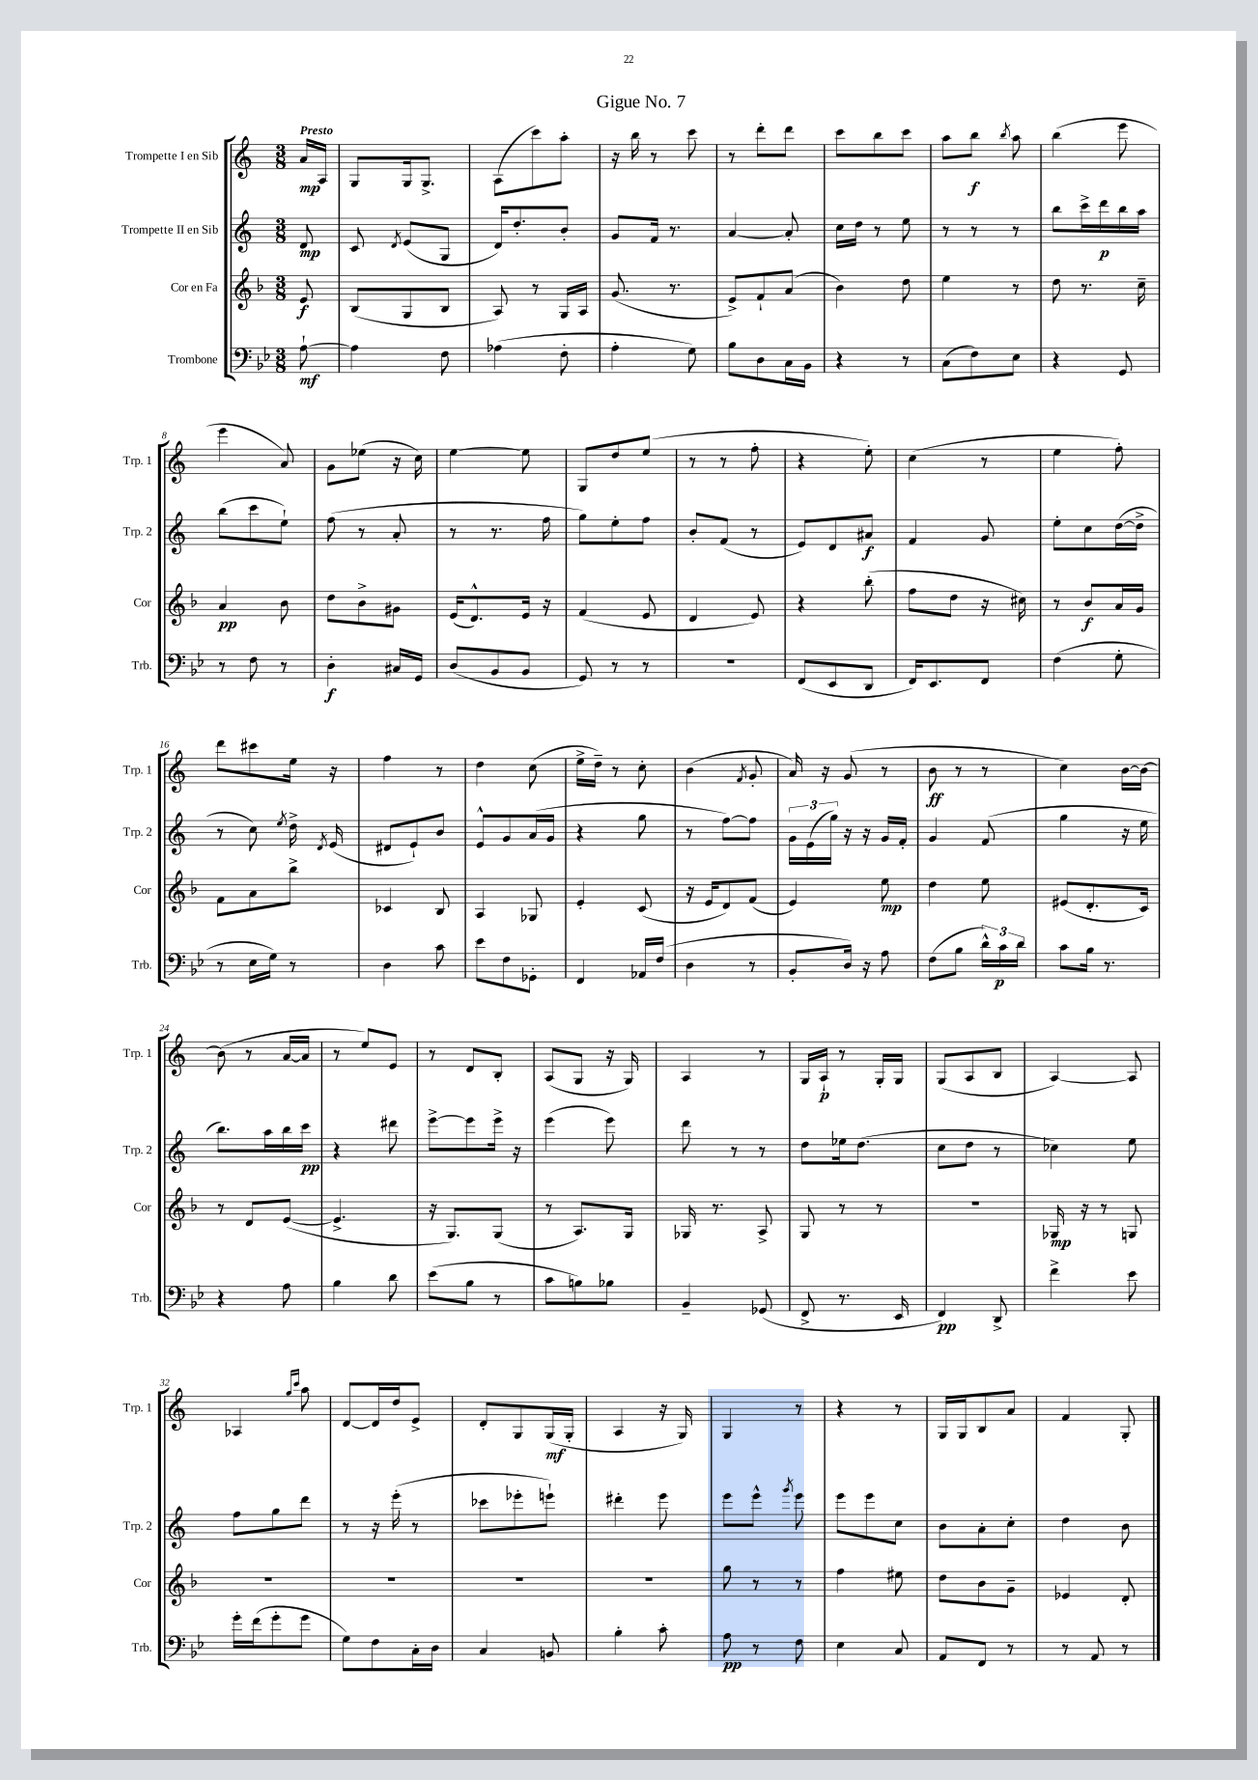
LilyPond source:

\header { title = "Gigue No. 7" }
<<
\new StaffGroup <<
\new Staff = "s0" \with { instrumentName = "Trompette I en Sib" shortInstrumentName = "Trp. 1" } {
    \clef treble \key c \major \numericTimeSignature \time 3/8 \partial 8 \tempo "Presto"
    \autoBeamOff a'16[\mp a16] |
    g8[ g16 g8.]-> |
    a8[( c'''8) a''8]-. |
    r16 b''16 r8 c'''8 |
    r8 d'''8[-. d'''8] |
    c'''8[ b''8 c'''8] |
    a''8[ b''8]\f \acciaccatura { b''8 } a''8 |
    b''4( e'''8 |
    e'''4 a'8) |
    g'8[ ees''8]( r16 c''16) |
    e''4~ e''8 |
    g8[ d''8 e''8]( |
    r8 r8 f''8-. |
    r4 e''8-.) |
    c''4( r8 |
    e''4 f''8-.) |
    d'''8[ cis'''8 e''16] r16 |
    f''4 r8 |
    d''4 c''8( |
    e''16[-> d''16]--) r8 c''8-. |
    b'4( \acciaccatura { f'8 } g'8-. |
    a'16) r16 g'8( r8 |
    b'8\ff r8 r8 |
    c''4) b'16[~ b'16]~ |
    b'8( r8 a'16[~ a'16] |
    r8 e''8[) e'8] |
    r8 d'8[ b8]-. |
    a8[( g8] r16 g16) |
    a4 r8 |
    g16[ a16]-!\p r8 g16[-. g16] |
    g8[( a8 b8] |
    a4~) a8 |
    aes4 \grace { g''16[ c'''16] } a''8 |
    d'8[~ d'16 d''16 e'8]-> |
    d'8[-. g8 g16\mf( g16]-. |
    a4 r16 g16) |
    g4 r8 |
    r4 r8 |
    g16[ g16 b8 a'8] |
    f'4 g8-. \bar "|." |
}
\new Staff = "s1" \with { instrumentName = "Trompette II en Sib" shortInstrumentName = "Trp. 2" } {
    \clef treble \key c \major \numericTimeSignature \time 3/8 \partial 8
    \autoBeamOff d'8\mp |
    c'8 \acciaccatura { d'8 } e'8[( g8] |
    d'16[) d''8.-. b'8]-. |
    g'8[ f'16] r8. |
    a'4~ a'8-. |
    c''16[ d''16] r8 e''8 |
    r8 r8 r8 |
    b''8[ c'''16-> d'''16\p b''16 a''16] |
    b''8[( c'''8 e''8]-!) |
    f''8( r8 a'8-. |
    r8 r8. f''16 |
    g''8[) e''8-. f''8] |
    b'8[-. f'8]( r8 |
    e'8[) d'8 ais'8]\f |
    f'4 g'8 |
    e''8[-. c''8 d''16~( d''16]-> |
    r8 c''8) \acciaccatura { e''8 } d''16-> \acciaccatura { d'8 } e'16( |
    dis'8[ e'8-!) b'8] |
    e'8[-^ g'8 a'16( g'16] |
    r4 g''8 |
    r8 f''8[~) f''8] |
    \tuplet 3/2 { g'16[ e'16( g''16]) } r16 r16 g'16[ f'16]-. |
    g'4 f'8( |
    g''4 r16 e''16 |
    b''8.[) a''16 b''16 c'''16]\pp |
    r4 dis'''8 |
    e'''8[~-> e'''8 e'''16]-> r16 |
    e'''4( e'''8) |
    d'''8 r8 r8 |
    d''8[ ees''16 d''8.]( |
    c''8[ d''8] r8 |
    ces''4) e''8 |
    f''8[ g''8 d'''8] |
    r8 r16 e'''16-.( r8 |
    ces'''8[ ees'''8-. e'''8]-!) |
    dis'''4-. e'''8 |
    e'''8[ e'''8]-^ \acciaccatura { g'''8 } e'''8 |
    e'''8[ e'''8 c''8] |
    b'8[ a'8-. c''8]-. |
    d''4 b'8 \bar "|." |
}
\new Staff = "s2" \with { instrumentName = "Cor en Fa" shortInstrumentName = "Cor" } {
    \clef treble \key f \major \numericTimeSignature \time 3/8 \partial 8
    \autoBeamOff e'8\f |
    bes8[( g8 bes8] |
    a8) r8 g16[ a16] |
    g'8.( r8. |
    e'8[->) f'8-! a'8]( |
    bes'4) d''8 |
    e''4 r8 |
    d''8 r8. c''16-- |
    a'4\pp bes'8 |
    d''8[ bes'8-> gis'8] |
    e'16[( d'8.-^) e'16] r16 |
    f'4( e'8 |
    d'4 e'8) |
    r4 bes''8-.( |
    f''8[ d''8] r16 cis''16) |
    r8 bes'8[\f a'16 g'16] |
    f'8[ a'8 bes''8]-> |
    ces'4 bes8 |
    a4 ges8 |
    e'4-. c'8( |
    r16 e'16[ d'8) f'8]( |
    e'4) e''8\mp |
    d''4 e''8 |
    eis'8[( d'8.-. c'16]) |
    r8 d'8[ e'8]~( |
    e'4.-> |
    r16 g8.[) g8]( |
    r8 a8.[) g16] |
    ges16 r8. a8-> |
    g8 r8 r8 |
    R4. |
    ges16\mp r16 r8 g8 |
    R4. |
    R4. |
    R4. |
    R4. |
    g''8 r8 r8 |
    f''4 eis''8 |
    d''8[ bes'8 g'8]-- |
    ees'4 d'8-. \bar "|." |
}
\new Staff = "s3" \with { instrumentName = "Trombone" shortInstrumentName = "Trb." } {
    \clef bass \key bes \major \numericTimeSignature \time 3/8 \partial 8
    \autoBeamOff a8~-!\mf |
    a4 f8 |
    aes4( f8-. |
    a4-. g8) |
    bes8[ d8 c16 bes,16] |
    r4 r8 |
    c8[( f8) ees8] |
    r4 g,8 |
    r8 f8 r8 |
    d4-.\f cis16[ g,16] |
    d8[( bes,8 bes,8] |
    g,8) r8 r8 |
    R4. |
    f,8[( ees,8 d,8] |
    f,16[) ees,8. f,8] |
    f4( g8-. |
    r8 ees16[ g16]) r8 |
    d4 c'8 |
    ees'8[ f8 ges,8]-. |
    f,4 aes,16[ f16]( |
    d4 r8 |
    bes,8[-. d16]) r16 a8 |
    f8[( bes8] \tuplet 3/2 { d'16[-^) c'16\p d'16] } |
    c'8[ bes16] r8. |
    r4 a8 |
    bes4 d'8 |
    ees'8[( bes8] r8 |
    c'8[ b8) bes8] |
    bes,4-- ges,8( |
    f,8-> r8. ees,16 |
    f,4\pp) d,8-> |
    f'4-> ees'8 |
    g'16[-. f'16( g'8-. g'8] |
    g8[) f8 c16-. d16] |
    c4 b,8 |
    bes4-. c'8-. |
    a8\pp r8 f8 |
    ees4 c8 |
    a,8[ f,8] r8 |
    r8 a,8 r8 \bar "|." |
}
>>
>>
